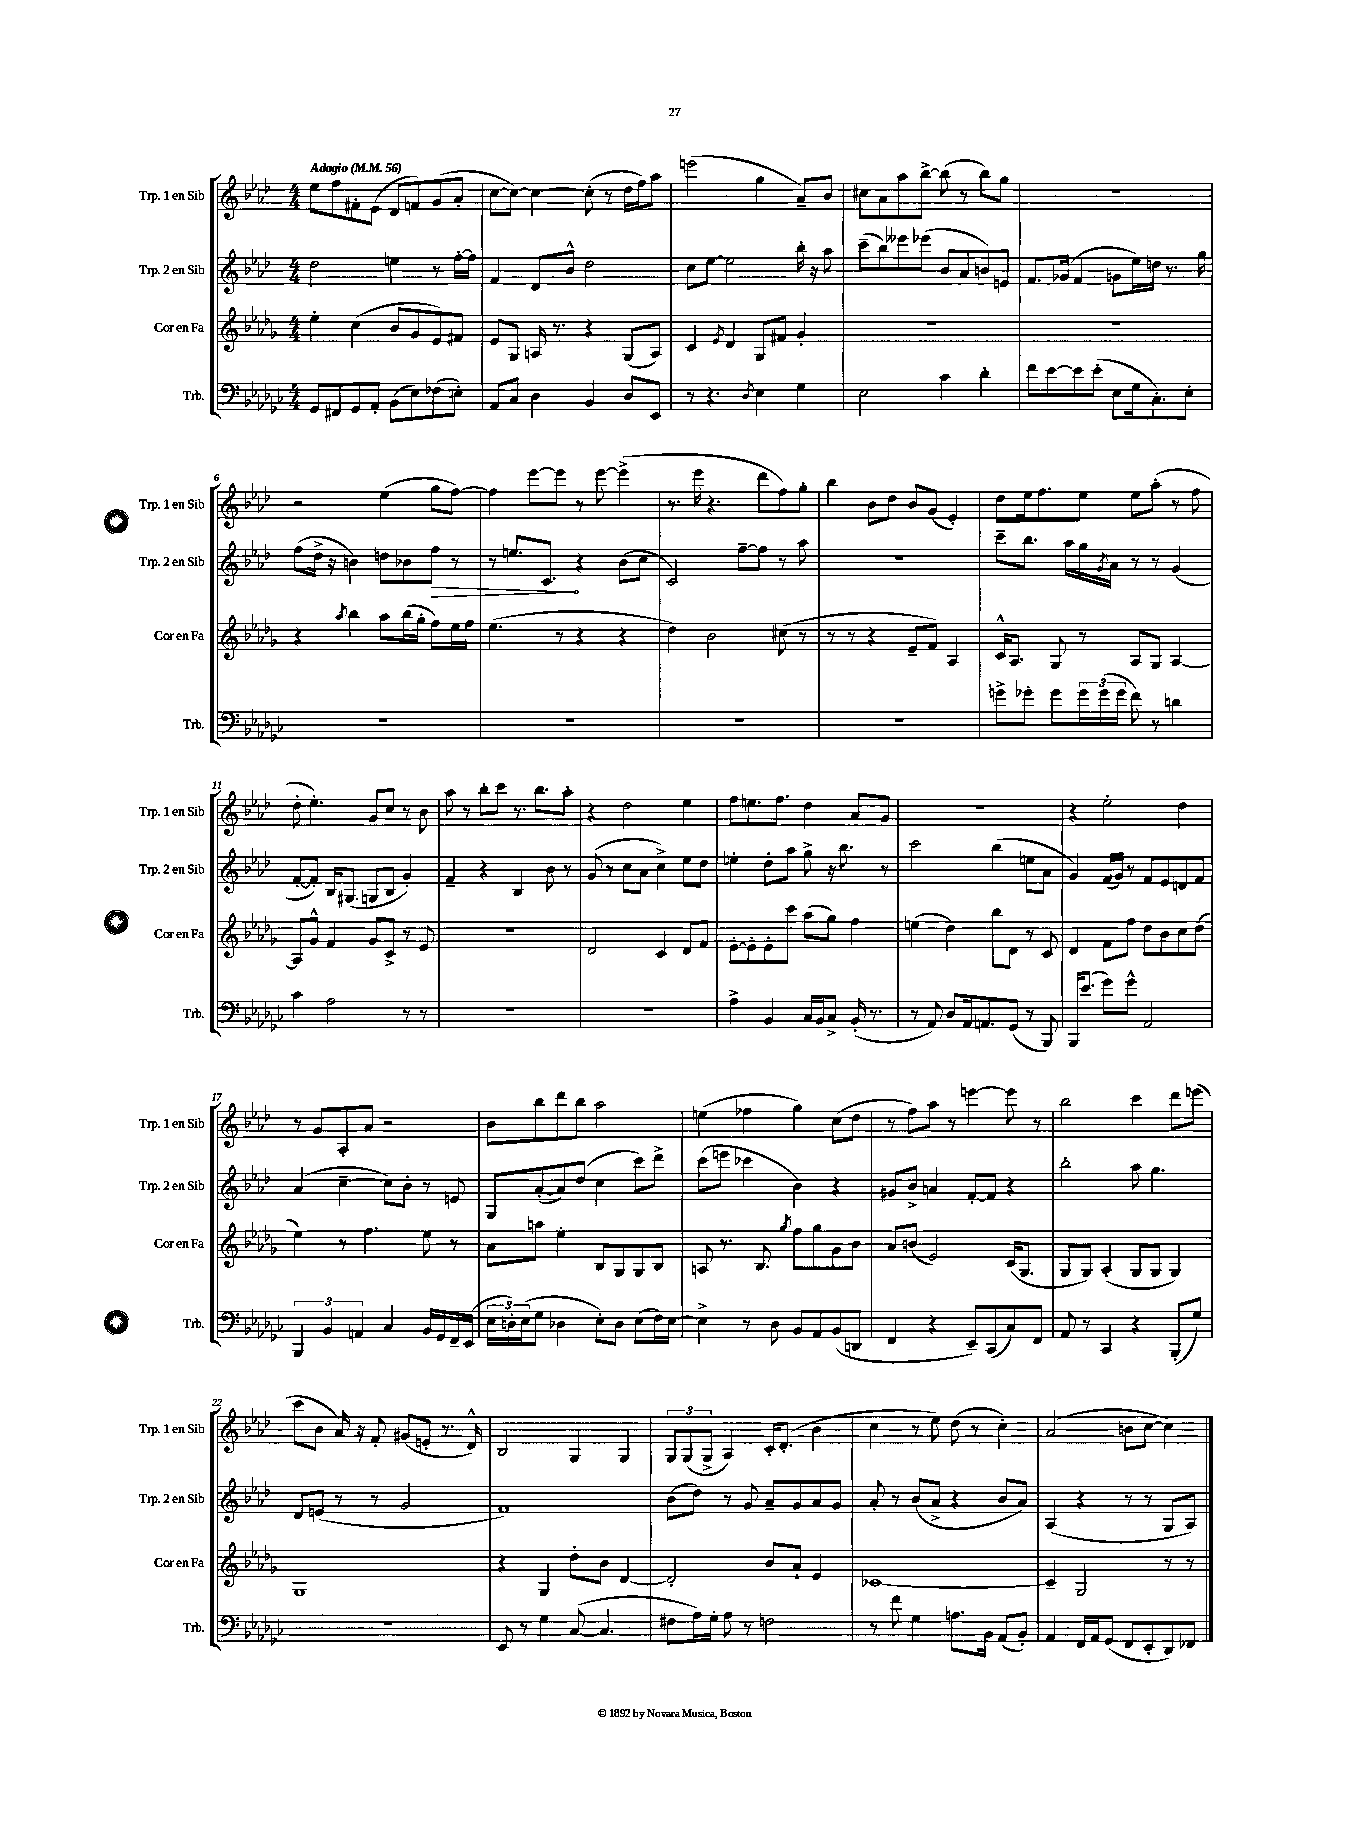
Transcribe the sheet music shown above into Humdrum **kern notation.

**kern	**kern	**kern	**kern
*staff4	*staff3	*staff2	*staff1
*clefF4	*clefG2	*clefG2	*clefG2
*k[b-e-a-d-g-c-]	*k[b-e-a-d-g-]	*k[b-e-a-d-]	*k[b-e-a-d-]
*M4/4	*M4/4	*M4/4	*M4/4
*MM56	*MM56	*MM56	*MM56
8GG-	4ee-'	2dd-	8ee-
8FF#	.	.	8ff
8GG-	(4cc	.	8f#'
8AA-'	.	.	(8e-
(8BB-	8b-	4ee	8d-
8E-)	8g-	.	8f)
(8F-	8e-)	8r	(8g
8E')	8f#	[16ff'	8a-'
.	.	16ff]	.
=	=	=	=
8AA-	8e-	4f	[8cc
8C-	8G-	.	8cc_)
4D-	16A	8d-	4cc_
.	8.r	.	.
.	.	8b-^^	.
4BB-	4r	2dd-	(8cc']
.	.	.	8r
8D-	(8G-	.	16dd-
.	.	.	16ff)
8EE-	8A)	.	8aa-
=	=	=	=
8r	4c	8cc	(2eee
4.r	.	[8ee-	.
.	8qe-	.	.
.	4d-	2ee-]	.
8qD-	.	.	.
4E-	8G-	.	4gg
.	8f#	.	.
4G-	4g-'	16bb-'	8a-~)
.	.	16r	.
.	.	8aa-	8b-
=	=	=	=
2E-	1r	(8ccc~	8cc#
.	.	8bb-)	8a-
.	.	8eee--	8aa-
.	.	(8eee-	[8bb-^
4c-	.	8b-	(8bb-]
.	.	8a-	8r
4d-'	.	8b)	8bb-)
.	.	8e	8gg
=	=	=	=
8f	1r	8.f	1r
[8e-	.	.	.
.	.	(16g-	.
8e-]	.	4f	.
(8e-'	.	.	.
8E-	.	8g	.
16G-	.	16ee-)	.
8.C-')	.	16dd	.
.	.	8.r	.
8E-'	.	.	.
.	.	16gg	.
=	=	=	=
1r	4r	(8ff	2r
.	.	16dd-^	.
.	.	16r	.
.	8qaa-	.	.
.	4bb-	4b)	.
.	8aa-	8dd	(4ee-
.	(16bb-	8b-	.
.	16gg-'	.	.
.	8ff)	8ff	8gg
.	16ee-	8r	[8ff)
.	16ff	.	.
=	=	=	=
1r	(4.ee-	8r	4ff]
.	.	8.ee	.
.	.	.	[8eee-
.	.	8.c	.
.	8r	.	8eee-]
.	4r	4r	8r
.	.	.	[8eee-
.	4r	(8b-	(4eee-^]
.	.	8cc	.
=	=	=	=
1r	4dd-)	2c)	8.r
.	.	.	16eee-
.	2b-	.	4.r
.	.	[8ff~	.
.	.	8ff]	8ddd-
.	(8cc#	8r	8ff)
.	8r	8aa-	8gg'
=	=	=	=
1r	8r	1r	4bb-
.	8r	.	.
.	4r	.	8b-
.	.	.	8dd-
.	8e-~	.	8b-
.	8f)	.	(8g
.	4A-	.	4e-')
=	=	=	=
8g^	16c^^	8ccc~	8dd-
.	8.A-	.	.
8g-'	.	8.bb-	16ee-
.	.	.	8.ff
8g-	8G-	.	.
.	.	16aa-	.
24g-	8r	16gg	8ee-
(24g-	.	.	.
.	.	8qg	.
.	.	16a-	.
24g-	.	.	.
8f)	8A-	8r	8ee-
8r	8G-	8r	(8aa-'
4d	[4A-	(4g	8r
.	.	.	8ff
=	=	=	=
4c-	8A-]	[8f'	8dd-'
.	8g-^^	8f'])	4.ee-')
2A-	4f	16B-	.
.	.	(8.G#	.
.	8g-	8G	8g
.	8c^	8B-	8cc
8r	8r	4g')	8r
8r	8e-	.	8b-
=	=	=	=
1r	1r	4f~	8aa-
.	.	.	8r
.	.	4r	8bb-'
.	.	.	8ccc
.	.	4B-	8.r
.	.	.	8.bb-
.	.	8b-	.
.	.	8r	8aa-'
=	=	=	=
1r	2d-	(8g	4r
.	.	8r	.
.	.	8cc	2dd-
.	.	8a-	.
.	4c	4cc^)	.
.	8d-	8ee-	4ee-
.	8f	8dd-	.
=	=	=	=
4A-^	[8e-'	4ee'	8ff
.	8e-']	.	8.ee
4BB-	8e-'	8dd-'	.
.	.	.	8.ff
.	8ccc	8aa-	.
16C-	(8aa-	8gg^	4dd-
16BB-	.	.	.
8C-^	8gg-)	16r	.
.	.	8.bb-	.
(16BB-'	4ff	.	8a-
8.r	.	.	.
.	.	8r	8g
=	=	=	=
8r	(4ee	2ccc	1r
8AA-)	.	.	.
8D-	4dd-)	.	.
16AA-	.	.	.
8.AA	.	.	.
.	8bb-	(4bb-	.
(8GG-	8d-	.	.
8r	8r	8ee	.
8BBB-)	8c	8a-	.
=	=	=	=
16BBB-	4d-	4g)	4r
(8.e-	.	.	.
8g-)	8f	(16f	2ee-'
.	.	16g)	.
8g-^^	8ff	8r	.
2AA-	8dd-	8f	.
.	8b-	8e-	.
.	8cc	8d	4dd-
.	(8dd-	8f	.
=	=	=	=
6BBB-	4ee-)	(4a-	8r
.	.	.	8g
6BB-	.	.	.
.	8r	[4cc~	8A-'
6AA	.	.	.
.	4.ff	.	8a-
4C-	.	8cc])	2r
.	.	8b-'	.
16BB-	8ee-	8r	.
16GG-	.	.	.
16FF~	8r	8e	.
(16EE-	.	.	.
=	=	=	=
24E-	8a-	8G	8b-
24D')	.	.	.
(24E-	.	.	.
8G-	8aa	([8a-'	8bb-
4D-	4ee-'	8a-])	8ddd-
.	.	(8dd-	8bb-
8E-')	8B-	4cc	2aa-
8D-	8G-	.	.
(8E-	8G-	8ccc)	.
16F)	8B-	8ddd-^	.
[16E-	.	.	.
=	=	=	=
4E-^]	8A	(8ccc	(4ee
.	8.r	8eee	.
8r	.	4ccc-	4ff-
.	8.B-	.	.
8D-	.	.	.
.	8qgg-	.	.
8BB-	8ff	4b-)	4gg)
8AA-	8gg-	.	.
(8BB-	8g-	4r	(8cc
8DD	8b-	.	8dd-
=	=	=	=
4FF	8a-	8g#	8r
.	(8b	8b-^	8ff)
4r	2e-)	4a	8aa-
.	.	.	8r
8EE-~)	.	[8f'	[4eee
(8CC-	.	8f]	.
8C-)	(16c	4r	8eee]
.	8.G-	.	.
8FF	.	.	8r
=	=	=	=
8AA-	8G-	2bb-'	2bb-
8r	8G-)	.	.
4CC-	(4A-'	.	.
4r	8G-	8aa-	4ccc
.	8G-	4.gg	.
(8BBB-'	4G-)	.	8ddd-
8G-)	.	.	(8eee
=	=	=	=
1r	1G-	8d-	8ccc
.	.	(8e	8b-
.	.	8r	16a-)
.	.	.	16r
.	.	8r	8f'
.	.	2g	(8g#
.	.	.	8e'
.	.	.	8.r
.	.	.	16d-^^)
=	=	=	=
8EE-	4r	1f)	2B-
8r	.	.	.
4G-	4G-	.	.
([8C-	8dd-'	.	4G
4.C-]	8b-	.	.
.	[4d-	.	4G
=	=	=	=
8F#	2d-']	(8b-	12G
.	.	.	(12G
16A-)	.	8dd-)	.
.	.	.	12G^
16G-'	.	.	.
8A-	.	8r	4A-)
8r	.	8g	.
2F	8b-	8a-~	16c'
.	.	.	(8.d-'
.	8a-`	8g	.
.	4e-	8a-	4b-
.	.	8g	.
=	=	=	=
8r	[1c-	8a-'	4cc
8f	.	8r	.
4G-	.	(8b-	8r
.	.	8a-^	8ee-)
8.A	.	4r	(8dd-
.	.	.	8r
16BB-	.	.	.
(8AA-	.	8b-	4cc')
8BB-')	.	8a-)	.
=	=	=	=
4AA-	4c-~]	(4A-	(2a-
16FF	2G-	4r	.
16AA-	.	.	.
(8GG-	.	.	.
8FF	.	8r	8b
8EE-'	.	8r	[8cc
8DD-)	8r	8G	4cc])
8FF-	8r	8A-)	.
==	==	==	==
*-	*-	*-	*-
